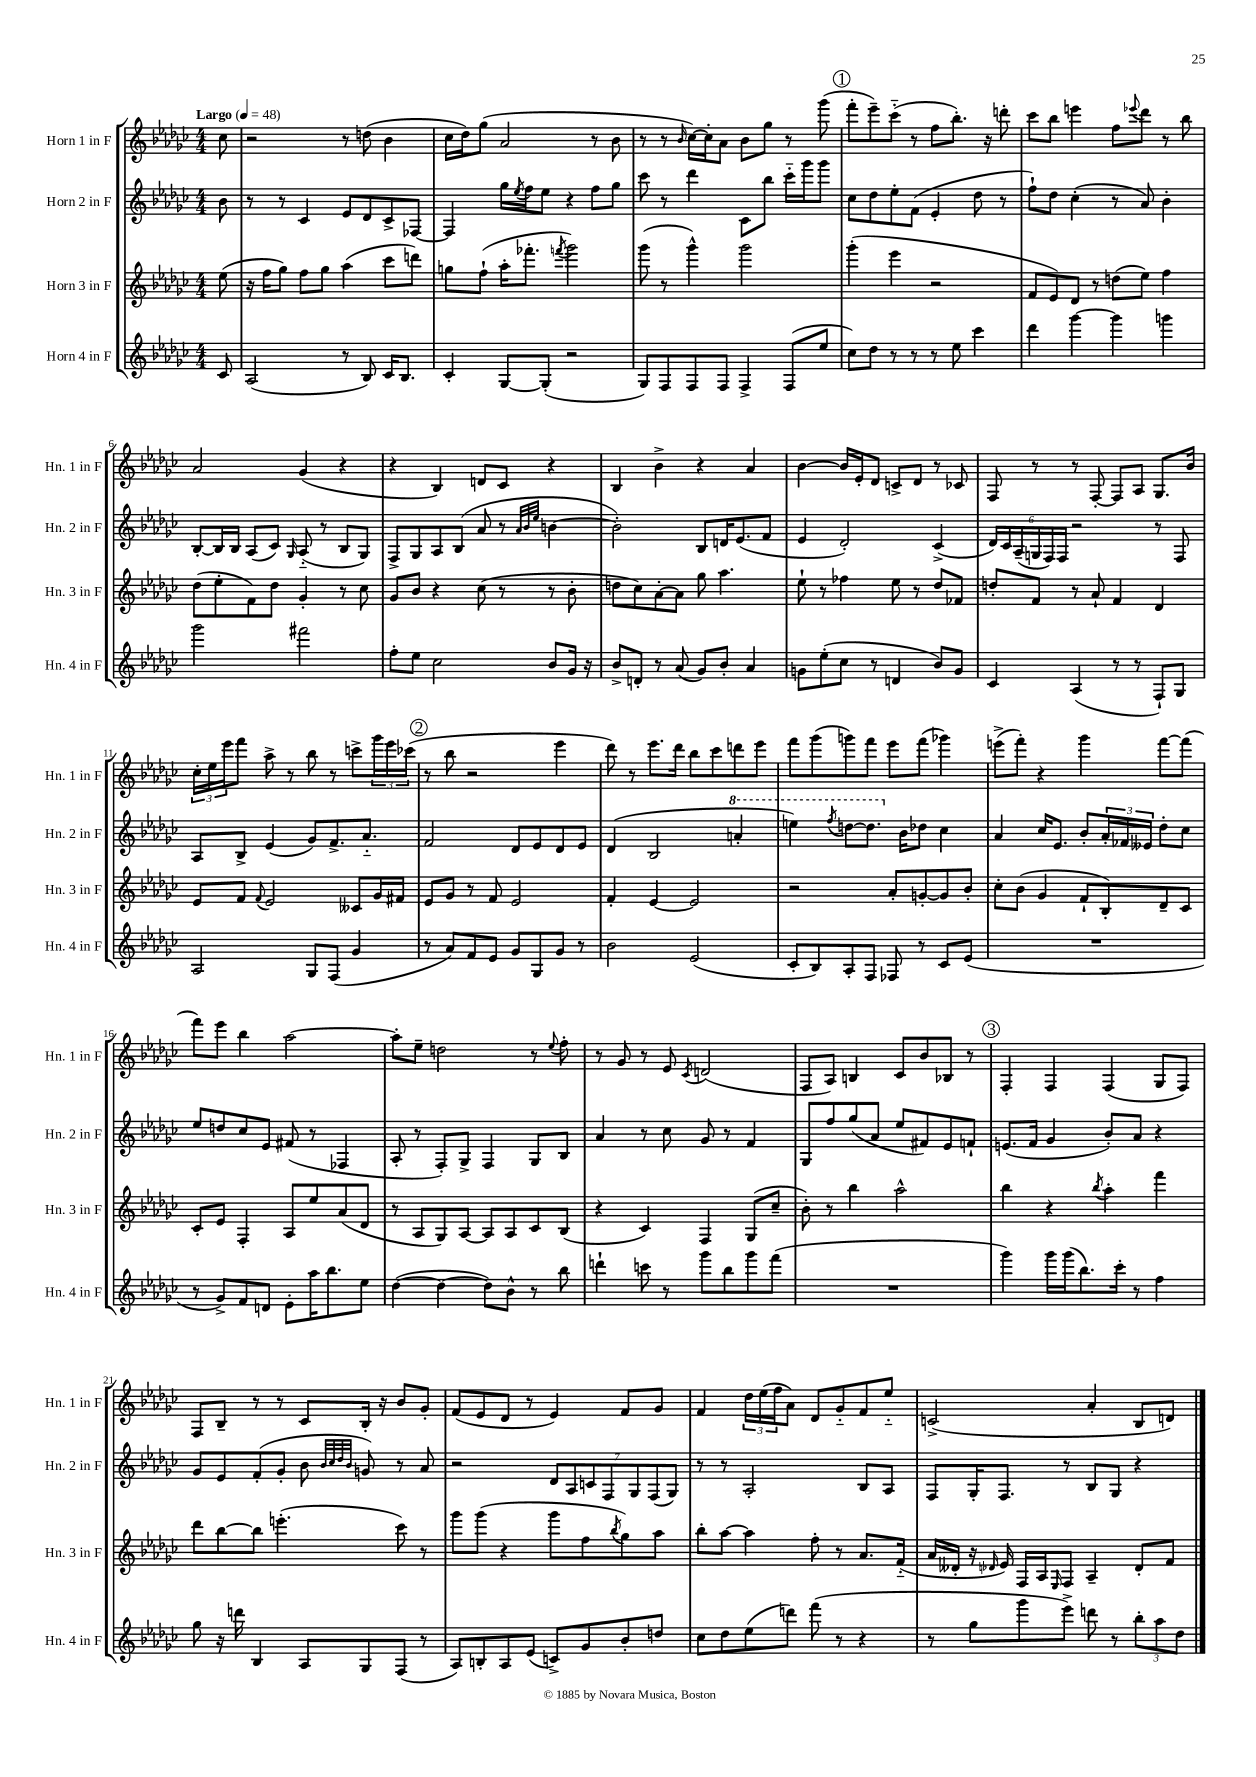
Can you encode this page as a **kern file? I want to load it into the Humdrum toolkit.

**kern	**kern	**kern	**kern
*staff4	*staff3	*staff2	*staff1
*clefG2	*clefG2	*clefG2	*clefG2
*k[b-e-a-d-g-c-]	*k[b-e-a-d-g-c-]	*k[b-e-a-d-g-c-]	*k[b-e-a-d-g-c-]
*M4/4	*M4/4	*M4/4	*M4/4
*MM48	*MM48	*MM48	*MM48
8c-	(8ee-	8b-	8cc-
=	=	=	=
(2A-	16r	8r	2r
.	16ff	.	.
.	8gg-)	8r	.
.	8ff	4c-	.
.	8gg-	.	.
8r	(4aa-	8e-	8r
8B-)	.	8d-	(8dd
16c-	8ccc-	8c-^	4b-
8.B-	.	.	.
.	8ddd)	[8F-	.
=	=	=	=
4c-'	8gg	4F-]	16cc-
.	.	.	16dd-)
.	(8ff`	.	(8gg-
[8G-	16aa-'	16gg-	2a-
.	.	8qee-	.
.	8.fff-'	16ff	.
(8G-']	.	8ee-	.
.	8qfff	.	.
2r	2ggg-)	4r	.
.	.	8ff	8r
.	.	8gg-	8b-
=	=	=	=
8G-)	(8ggg-	8ccc-	8r
8F	8r	8r	8r
.	.	.	16qqb-
8F	4ggg-^^)	4ddd-	[16cc-)
.	.	.	16cc-']
8F	.	.	8a-
4F^	2ggg-	8c-	8b-
.	.	8bb-	8gg-
(8F	.	16ccc-'~	8r
.	.	16ggg-	.
8ee-	.	8ggg-	(8ggg-
=	=	=	=
8cc-)	(4ggg-'	8cc-	8fff'
8dd-	.	8dd-	8eee-~)
8r	4eee-	8ee-'	(8ccc-'~
8r	.	(8f	8r
8r	2r	4e-'	8ff
8ee-	.	.	8.bb-')
4ccc-	.	8dd-	.
.	.	.	16r
.	.	8r	8ddd'
=	=	=	=
4ddd-	8f	8ff`)	8ccc-
.	8e-)	8dd-	8bb-
[4ggg-	8d-	(4cc-'	4eee
.	8r	.	.
4ggg-]	(8dd	8r	8ff
.	.	.	8qqeee-
.	8ee-)	8a-)	8ddd-
4ggg	4ff	4b-'	8r
.	.	.	8bb-
=	=	=	=
2ggg-	(8dd-	[8B-'	2a-
.	8ee-'	16B-]	.
.	.	16B-	.
.	8f)	(8A-	.
.	8dd-	8c-)	.
.	.	16qqG-	.
2fff#	4g-'	(8A-'~	(4g-
.	.	8r	.
.	8r	8B-	4r
.	8cc-	8G-)	.
=	=	=	=
8ff'	8g-	8F^	4r
8ee-	8b-	8G-	.
2cc-	4r	8A-	4B-)
.	.	(8B-	.
.	(8cc-	8a-	8d
.	8r	8r	8c-
.	.	32qqa-	.
.	.	32qqb-	.
.	.	32qqee-	.
8b-	8r	[4b	4r
16g-	8b-'	.	.
16r	.	.	.
=	=	=	=
8b-^	8dd	2b'])	4B-
8d'	8cc-)	.	.
8r	[8a-'	.	4b-^
(8a-	8a-]	.	.
8g-)	8gg-	8B-	4r
8b-'	4.aa-	16d	.
.	.	(8.e-	.
4a-	.	.	4a-
.	.	8f	.
=	=	=	=
8g	8ee-`	4e-	[4b-
(8ee-'	8r	.	.
8cc-	4ff-	2d-')	16b-]
.	.	.	16e-'
8r	.	.	8d-
4d	8ee-	.	8c^
.	8r	.	8d-
8b-)	8dd-	(4c-^	8r
8g	8f-	.	8c-
=	=	=	=
4c-	8dd'	24d-)	8F
.	.	24c-	.
.	.	(24A-~	.
.	8f	24G	8r
.	.	24F)	.
.	.	24F	.
(4A-	8r	2r	8r
.	8a-`	.	[8F'
8r	4f	.	8F]
8r	.	.	8A-
8F`)	4d-	8r	8.G-
8G-	.	8F	.
.	.	.	16b-
=	=	=	=
2A-	8e-	8A-	24cc-'
.	.	.	24ee-
.	.	.	24eee-
.	8f	8B-^	8fff
.	8qqf	.	.
.	2e-	(4e-	8aa-^
.	.	.	8r
8G-	.	8g-)	8bb-
(8F	.	8.f^	8r
4g-	8c--	.	8ccc^
.	.	8.a-'~	.
.	16g-	.	24ggg-
.	.	.	24eee-
.	16f#	.	.
.	.	.	(24ccc-
=	=	=	=
8r	8e-	2f	8r
8a-)	8g-	.	8bb-
8f	8r	.	2r
8e-	8f	.	.
8g-	2e-	8d-	.
8G-	.	8e-	.
8g-	.	8d-	4eee-
8r	.	8e-	.
=	=	=	=
2b-	4f'	(4d-	8ddd-)
.	.	.	8r
.	[4e-	2B-	8.eee-
.	.	.	16ddd-
(2e-	2e-]	.	8bb-
.	.	.	8ccc-
.	.	4aa'	8ddd
.	.	.	8eee-
=	=	=	=
8c-'	2r	4eee)	8fff
8B-)	.	.	(8ggg-
.	.	8qfff	.
8A-'	.	[8ddd	8ggg)
8F	.	8.ddd]	8fff
8F-	8a-'	.	8eee-
.	.	16b-	.
8r	[8g'	8dd-	(8fff
8c-	8g]	4cc-	4ggg-)
(8e-	8b-'	.	.
=	=	=	=
1r	8cc-'	4a-	(8eee^
.	(8b-	.	8fff')
.	4g-	16cc-	4r
.	.	8.e-	.
.	8f`	8b-'	4ggg-
.	8B-')	24a-'	.
.	.	24f-	.
.	.	24e--	.
.	8d-~	8dd-'	[8fff
.	8c-	8cc-	(8fff]
=	=	=	=
8r	8c-'	8ee-	8fff)
8g-^)	8e-	8dd	8eee-
8f	4F'	8cc-	4bb-
8d	.	8e-	.
8e-'	8A-	(8f#	[2aa-
16aa-	8ee-	8r	.
8.bb-	.	.	.
.	(8a-	4F-	.
8ee-	8d-	.	.
=	=	=	=
([4dd-	8r	8A-'	8aa-']
.	8A-	8r	8ee-~
4dd-_	8G-)	8F')	2dd
.	[8A-	8G-^	.
8dd-])	8A-]	4F	.
8b-^^	8A-	.	.
8r	8c-	8G-	8r
.	.	.	8qqee-
8bb-	(8B-	8B-	8ff'
=	=	=	=
4ddd`	4r	4a-	8r
.	.	.	8g-
8ccc	4c-)	8r	8r
8r	.	8cc-	8e-
.	.	.	8qc-
8ggg-	4F	8g-	(2d
8bb-	.	8r	.
8ggg-	(8G-	4f	.
(8fff	8cc-~	.	.
=	=	=	=
1r	8b-')	8G-	8F
.	8r	8ff	8A-)
.	4bb-	(8gg-	4B
.	.	8a-	.
.	2aa-^^	8ee-	8c-
.	.	8f#)	8b-
.	.	8e-	8B-
.	.	8f`	8r
=	=	=	=
4ggg-)	4bb-	(8.e	4F'
.	.	16f	.
16ggg-	4r	4g-	4F
(16ggg-	.	.	.
8.bb-)	.	.	.
.	8qbb-	.	.
.	4aa-'	8b-')	(4F
16ccc-'	.	.	.
8r	.	8a-	.
4ff	4fff	4r	8G-
.	.	.	8F)
=	=	=	=
8gg-	8ddd-	8g-	8F
16r	[8bb-	8e-	8B-~
16ddd	.	.	.
4B-	8bb-]	(8f'	8r
.	(4.eee'	8g-'	8r
8A-	.	8b-	8c-
.	.	32qqb-	.
.	.	32qqcc-	.
.	.	32qqdd-	.
.	.	32qqb-	.
8G-	.	8g)	16B-'
.	.	.	16r
(8F	8ccc-)	8r	8b-
8r	8r	8a-	8g-'
=	=	=	=
8A-)	8ggg-	2r	(8f
8B'	(8ggg-	.	8e-
8A-	4r	.	8d-
(8e-	.	.	8r
8c^)	8ggg-	14d-	4e-)
.	.	14A-	.
8g-	8ff	.	.
.	.	14c	.
.	.	14F	.
.	8qbb-	.	.
8b-'	8gg-)	.	8f
.	.	14G-	.
.	.	(14F	.
8dd	8aa-	.	8g-
.	.	14G-)	.
=	=	=	=
8cc-	8bb-'	8r	4f
8dd-	[8aa-	8r	.
(8ee-	4aa-]	2A-'	24dd-
.	.	.	(24ee-
.	.	.	24ff
8ddd)	.	.	8a-)
(8fff	8ff'	.	8d-
8r	8r	.	8g-'~
4r	8.a-	8B-	8f
.	.	8A-	8ee-'~
.	(16f'~	.	.
=	=	=	=
8r	16a-	8F	(2c^
.	16d--'	.	.
8gg-	16r	16G-'	.
.	16qqd-	.	.
.	16e-)	8.F	.
8ggg-	16F	.	.
.	16A-	.	.
.	16qqE-	.	.
8eee-^)	8F	8r	.
8ddd	4A-~	8B-	4a-'
8r	.	8G-	.
12bb-'	8d-'	4r	8B-
12aa-	.	.	.
.	8f	.	8d)
12dd-	.	.	.
==	==	==	==
*-	*-	*-	*-
